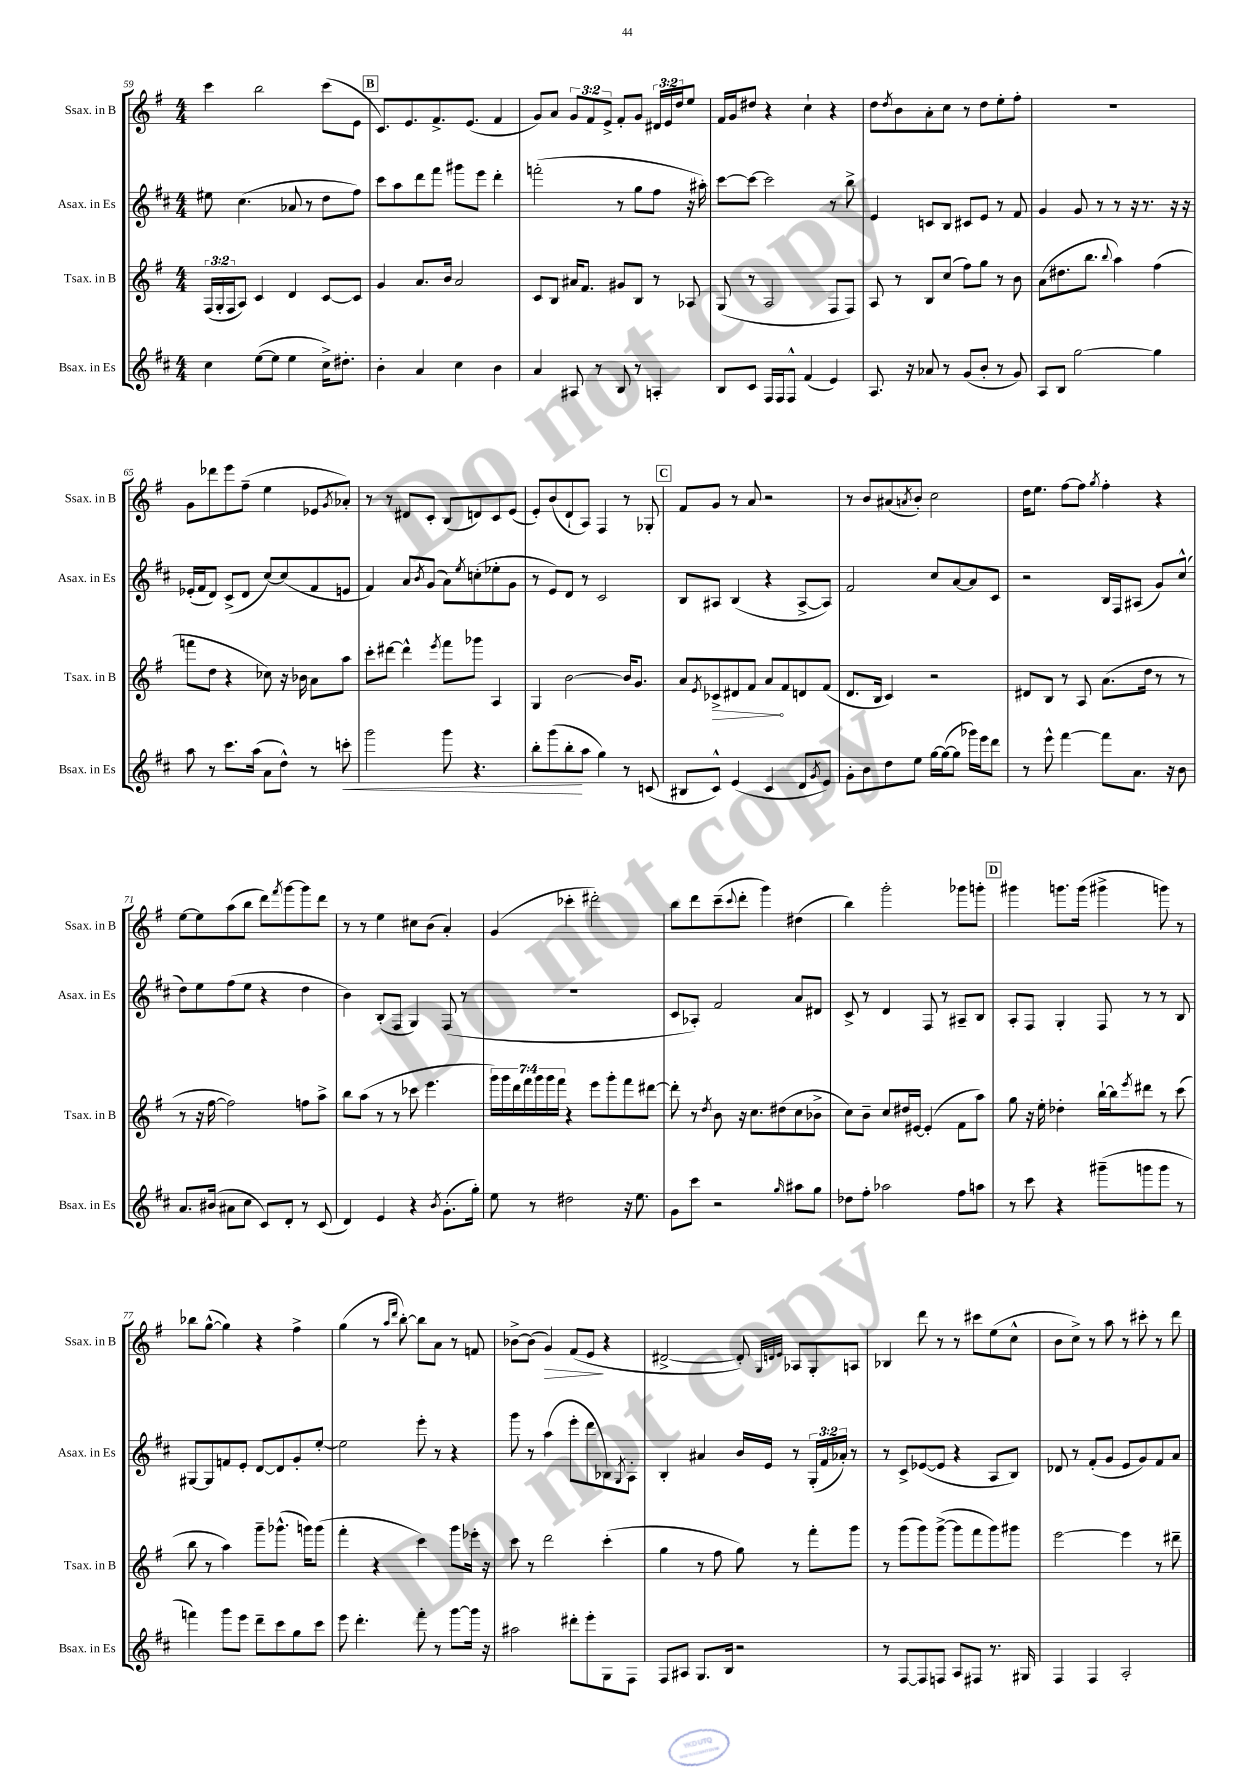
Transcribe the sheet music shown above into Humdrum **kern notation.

**kern	**dynam	**kern	**dynam	**kern	**kern	**dynam
*part4	*part4	*part3	*part3	*part2	*part1	*part1
*staff4	*staff4	*staff3	*staff3	*staff2	*staff1	*staff1
*I"Bsax. in Es	*	*I"Tsax. in B	*	*I"Asax. in Es	*I"Ssax. in B	*
*I'Bsax. in Es	*	*I'Tsax. in B	*	*I'Asax. in Es	*I'Ssax. in B	*
*clefG2	*	*clefG2	*	*clefG2	*clefG2	*
*k[f#c#]	*	*k[f#]	*	*k[f#c#]	*k[f#]	*
*M4/4	*	*M4/4	*	*M4/4	*M4/4	*
=59	=59	=59	=59	=59	=59	=59
4cc#\	.	(24F#/LL	.	8ee#X\	4ccc\	.
.	.	24G'/	.	.	.	.
.	.	24F#/J	.	.	.	.
.	.	8A/J)	.	(4.cc#\	.	.
([8ee\L	.	4c/	.	.	2bb\	.
8ee\J]	.	.	.	.	.	.
4ee\	.	4d/	.	8a-X/	.	.
.	.	.	.	8r	.	.
16cc#^\KL)	.	[8c/L	.	8dd\L	(8ccc\L	.
8.dd#X'\J	.	.	.	.	.	.
.	.	8c/J]	.	8ff#\J)	8e\J	.
!!LO:REH:place=s1:t=B
=60	=60	=60	=60	=60	=60	=60
4b'\	.	4g/	.	8ccc#\L	8.c/L)	.
.	.	.	.	8aa\	.	.
.	.	.	.	.	8.e/	.
4a/	.	8.a/L	.	8ddd\	.	.
.	.	.	.	8fff#\J	8.f#^/	.
.	.	16b/Jk	.	.	.	.
4cc#\	.	2a/	.	8ggg#X\L	.	.
.	.	.	.	.	(8.e/J	.
.	.	.	.	8eee\J	.	.
4b\	.	.	.	4ddd'\	4f#/	.
=61	=61	=61	=61	=61	=61	=61
4a/	.	8c/L	.	(2fffn'\	8g/L)	.
.	.	8B/J	.	.	8a/J	.
8A#X/	.	16a#X/KL	.	.	12g/L	.
.	.	8.f#/J	.	.	.	.
.	.	.	.	.	12f#/	.
8r	.	.	.	.	.	.
.	.	.	.	.	12e^/J	.
8B/	.	8g#X/L	.	8r	8f#'/L	.
8r	.	8B/J	.	8gg\L	8g/J	.
4An'/	.	8r	.	8ff#\J	24d#X/LL	.
.	.	.	.	.	24e/	.
.	.	.	.	.	24dd/J	.
.	.	8A-X/	.	16r	8ee/J	.
.	.	.	.	16aa#X'\)	.	.
=62	=62	=62	=62	=62	=62	=62
8B/L	.	(8G/	.	[8ccc#\L	16f#/LL	.
.	.	.	.	.	16g/J	.
8c#/J	.	8r	.	8ccc#\J_	8dd#X/J	.
16F#/LL	.	2A/	.	2ccc#\]	4r	.
16F#/J	.	.	.	.	.	.
8F#^^/J	.	.	.	.	.	.
(4f#/	.	.	.	.	4cc`\	.
4e/)	.	8F#/L	.	8r	4r	.
.	.	8F#/J)	.	8bb^\	.	.
=63	=63	=63	=63	=63	=63	=63
8.A/	.	8A/	.	4e/	8dd\L	.
.	.	.	.	.	8qdd/	.
.	.	8r	.	.	8b\	.
16r	.	.	.	.	.	.
8a-X/	.	8B/L	.	8cn/L	8a'\	.
8r	.	(8cc/J	.	8B/J	8cc\J	.
(8g/L	.	8ff#\L)	.	8c#X/L	8r	.
8b'/J	.	8gg\J	.	8e/J	8dd\L	.
8r	.	8r	.	8r	8ee'\	.
8g/)	.	8b\	.	8f#/	8ff#'\J	.
=64	=64	=64	=64	=64	=64	=64
8A/L	.	(8a\L	.	4g/	1r	.
8B/J	.	8.dd#X\	.	.	.	.
[2gg\	.	.	.	8g/	.	.
.	.	8.bb\J	.	.	.	.
.	.	.	.	8r	.	.
.	.	8qqbb/	.	.	.	.
.	.	4aa\)	.	8r	.	.
.	.	.	.	16r	.	.
.	.	.	.	8.r	.	.
4gg\]	.	(4ff#\	.	.	.	.
.	.	.	.	16r	.	.
.	.	.	.	16r	.	.
!!LO:LB:g=z
=65	=65	=65	=65	=65	=65	=65
8aa\	.	8fffn\L	.	(16e-X'/LL	8g\L	.
.	.	.	.	16f#/J	.	.
8r	.	8dd\J	.	8d/J)	8ddd-X\	.
8.ccc#\L	.	4r	.	(8c#^/L	8eee\	.
.	.	.	.	8d/J	(8ff#~\J	.
(16aa\Jk	.	.	.	.	.	.
8a\L	.	8cc-X\)	.	[8cc#/L)	4ee\	.
8dd^^\J)	.	16r	.	(8cc#/]	.	.
.	.	16b-X\	.	.	.	.
8r	.	8a\L	.	8f#/	8e-X/L	.
.	.	.	.	.	8qg/	.
!	!LO:HP:b	!	!	!	!	!
8cccn'\	<	8aa\J	.	8en/J	8a-X'/J)	.
=66	=66	=66	=66	=66	=66	=66
2ggg\	.	8ccc'\L	.	4f#/)	8r	.
.	.	[8ddd#X\J	.	.	8r	.
.	.	4ddd#^^\]	.	8a/L	8d#X/L	.
.	.	.	.	8qb/	.	.
.	.	.	.	(8g/J	8c'/J	.
.	.	8qeee/	.	.	.	.
8ggg\	.	8fff#\L	.	8a\L)	(8B/L	.
.	.	.	.	8qee/	.	.
4.r	.	8ggg-X\J	.	(8ccn'\	8dn/)	.
.	.	4A/	.	8ee-X'\	8c/	.
.	.	.	.	8g\J	(8e/J	.
=67	=67	=67	=67	=67	=67	=67
8bb'\L	.	4G/	.	8r	8e'/L)	.
(8ggg\	.	.	.	8e/L)	(8b/	.
8bb'\	.	[2b\	.	8d/J	8d`/	.
8aa\J	[	.	.	8r	8A/J)	.
4gg\)	.	.	.	2c#/	4F#/	.
8r	.	16b/KL]	.	.	8r	.
.	.	8.g/J	.	.	.	.
(8cn/	.	.	.	.	8G-X'/	.
!!LO:REH:place=s1:t=C
=68	=68	=68	=68	=68	=68	=68
8B#X/L	.	8a/L	.	8B/L	8f#/L	.
.	.	8qe/	.	.	.	.
!	!	!	!LO:HP:b	!	!	!
8c#^^/J)	.	8c-X^/	>	8A#X/J	8g/J	.
(4e/	.	8d#X/	.	(4B/	8r	.
.	.	8f#/J	.	.	8a/	.
4c#/	.	8a/L	.	4r	2r	.
.	.	8f#/	]	.	.	.
8d/L	.	8dn/	.	[8A#^/L	.	.
8qg/	.	.	.	.	.	.
8e/J)	.	(8f#/J	.	8A#/J])	.	.
=69	=69	=69	=69	=69	=69	=69
8g'\L	.	8.d/L	.	2f#/	8r	.
8b\	.	.	.	.	8b/L	.
.	.	16B/Jk	.	.	.	.
8dd\	.	4c/)	.	.	(8a#X/	.
.	.	.	.	.	8qan/	.
8ee\J	.	.	.	.	8b'/J)	.
[16gg\LL	.	2r	.	8cc#/L	2cc\	.
(16gg\J_	.	.	.	.	.	.
8gg\J]	.	.	.	[8a/	.	.
16ggg-X\LL)	.	.	.	8a/]	.	.
16eee\J	.	.	.	.	.	.
8ddd\J	.	.	.	8c#/J	.	.
=70	=70	=70	=70	=70	=70	=70
8r	.	8d#X/L	.	2r	16dd\KL	.
.	.	.	.	.	8.ee\J	.
8eee^^\	.	8B/J	.	.	.	.
[4fff#\	.	8r	.	.	[8ff#\L	.
.	.	8A/	.	.	8ff#\J]	.
.	.	.	.	.	8qgg/	.
8fff#\L]	.	(8.a\L	.	16B/LL	4ff#'\	.
.	.	.	.	16F#/J	.	.
8.a\J	.	.	.	(8A#X/J	.	.
.	.	16dd\Jk	.	.	.	.
.	.	8r	.	8g/L)	4r	.
16r	.	.	.	.	.	.
8b\	.	8r	.	(8cc#^^/J	.	.
!!LO:LB:g=z
=71	=71	=71	=71	=71	=71	=71
8.a/L	.	8r	.	8dd\L)	[8ee\L	.
.	.	16r	.	8ee\	8ee\]	.
(16b#X/Jk	.	[16ff#\	.	.	.	.
8a#X\L	.	2ff#\])	.	(8ff#\	(8aa\	.
8cc#\J	.	.	.	8ee\J	8bb\J	.
8c#/L)	.	.	.	4r	8ddd\L)	.
.	.	.	.	.	8qfff#/	.
8d'/J	.	.	.	.	[8ggg\	.
8r	.	8ffn\L	.	4dd\	8ggg\]	.
(8c#/	.	8aa^\J	.	.	8ddd\J	.
=72	=72	=72	=72	=72	=72	=72
4d/)	.	8bb\L	.	4b\)	8r	.
.	.	(8aa\J	.	.	8r	.
4e/	.	8r	.	(8B'/L	4ee\	.
.	.	8r	.	8F#/J	.	.
4r	.	8ccc-X\	.	4G/)	8cc#X\L	.
.	.	4.eee\	.	.	(8b\J	.
8qb/	.	.	.	.	.	.
(8.g'\L	.	.	.	(8F#/	4a'/)	.
.	.	.	.	8r	.	.
16gg'\Jk)	.	.	.	.	.	.
=73	=73	=73	=73	=73	=73	=73
8ee\	.	28ggg\LL)	.	1r	(4g/	.
.	.	28ggg\	.	.	.	.
.	.	28ddd\	.	.	.	.
.	.	28fff#\	.	.	.	.
8r	.	.	.	.	.	.
.	.	28ggg\	.	.	.	.
.	.	28ggg\	.	.	.	.
.	.	28fff#\JJ	.	.	.	.
2dd#X\	.	4r	.	.	4ccc-X'\	.
.	.	8eee\L	.	.	2ddd#X'\)	.
.	.	8ggg'\	.	.	.	.
16r	.	8fff#\	.	.	.	.
8.ee\	.	.	.	.	.	.
.	.	[8ddd#X\J	.	.	.	.
=74	=74	=74	=74	=74	=74	=74
8g\L	.	8ddd#'\]	.	8c#/L	8bb\L	.
8ccc#\J	.	8r	.	8A-X'/J)	8ddd\	.
.	.	8qdd/	.	.	.	.
2r	.	8b\	.	2f#/	(8ccc~\	.
.	.	.	.	.	8qqccc/	.
.	.	16r	.	.	8ddd'\J	.
.	.	8.cc\L	.	.	.	.
.	.	.	.	.	4ggg\)	.
.	.	(8dd#X\	.	.	.	.
16qqgg/	.	.	.	.	.	.
8aa#X\L	.	8cc\	.	8a/L	(4dd#X\	.
8gg\J	.	8b-X^\J	.	8d#X/J	.	.
=75	=75	=75	=75	=75	=75	=75
8dd-X\L	.	8cc\L)	.	8c#^/	4bb\)	.
8ff#'\J	.	8b~\J	.	8r	.	.
2aa-X\	.	8cc/L	.	4d/	2ggg'\	.
.	.	16dd#X/L	.	.	.	.
.	.	[16e#X/JJ	.	.	.	.
.	.	(4e#'/]	.	8F#/	.	.
.	.	.	.	8r	.	.
8ff#\L	.	8f#\L	.	8A#X~/L	8ggg-X\L	.
8aan\J	.	8aa\J)	.	8B/J	8gggn'\J	.
!!LO:REH:place=s1:t=D
=76	=76	=76	=76	=76	=76	=76
8r	.	8gg\	.	8A'/L	4ggg#X\	.
8ccc#\	.	16r	.	8F#/J	.	.
.	.	16ee'\	.	.	.	.
4r	.	4dd-X'\	.	4G'/	8.gggn\L	.
.	.	.	.	.	(16ggg\Jk	.
(8ggg#X~\L	.	[16bb`\LL	.	8F#/	4ggg#X^\	.
.	.	16bb\J]	.	.	.	.
.	.	8qeee/	.	.	.	.
8gggn\	.	8ddd#X\J	.	8r	.	.
8ggg\J	.	8r	.	8r	8gggn\)	.
8r	.	(8ccc\	.	8B/	8r	.
!!LO:LB:g=z
=77	=77	=77	=77	=77	=77	=77
4fffn\)	.	8bb\	.	[8G#X/L	8bb-X\L	.
.	.	8r	.	8G#/]	([8gg^^\J	.
8ggg\L	.	4aa\)	.	8fn/	4gg\])	.
8eee\J	.	.	.	8e'/J	.	.
8ddd~\L	.	8ggg~\L	.	[8d/L	4r	.
8ccc#\	.	(8.ggg-X^^\J	.	8d/]	.	.
8gg\	.	.	.	8g'/	4ff#^\	.
.	.	16gggn\KL)	.	.	.	.
8ccc#\J	.	(8ggg\J	.	[8ee'/J	.	.
=78	=78	=78	=78	=78	=78	=78
8eee\	.	4fff#'\	.	2ee\]	(4gg\	.
4.ddd'\	.	.	.	.	.	.
.	.	4r	.	.	8r	.
.	.	.	.	.	16qqaa/LL	.
.	.	.	.	.	16qqddd/JJ	.
.	.	.	.	.	[8bb'\)	.
8fff#'\	.	4ccc\)	.	8eee'\	8bb\L]	.
8r	.	.	.	8r	8a\J	.
[8ggg\L	.	8ggg\L	.	4r	8r	.
16ggg\Jk]	.	16eee-X'\Jk	.	.	8fn/	.
16r	.	16r	.	.	.	.
=79	=79	=79	=79	=79	=79	=79
2aa#X\	.	8ccc\	.	8ggg\	[8b-X^\L	.
.	.	8r	.	8r	(8b-\J]	.
!	!	!	!	!	!	!LO:HP:b
.	.	2ddd\	.	(4aa\	4g/)	>
8ddd#X'\L	.	.	.	8eee'\L	(8f#/L	.
8eee'\	.	.	.	8ddd\	8e/J	.
8G\	.	(4ccc'\	.	8B-X\)	4r	]
.	.	.	.	8qG/	.	.
8F#\J	.	.	.	8A'\J	.	.
=80	=80	=80	=80	=80	=80	=80
8F#/L	.	4gg\	.	4B'/	[2d#X^/	.
8A#X/J	.	.	.	.	.	.
8.G/L	.	8r	.	4a#X/	.	.
.	.	8ff#\	.	.	.	.
16B/Jk	.	.	.	.	.	.
2r	.	8gg\)	.	16b/LL	8d#'/])	.
.	.	.	.	16e/JJ	.	.
.	.	.	.	.	32qqG/LLL	.
.	.	.	.	.	32qqdn/	.
.	.	.	.	.	32qqe/JJJ	.
.	.	8r	.	8r	8A-X/L	.
.	.	8fff#'\L	.	(24G'/LL	8G'/	.
.	.	.	.	24f#/	.	.
.	.	.	.	24a-X'/JJ)	.	.
.	.	8ggg\J	.	8r	8An/J	.
=81	=81	=81	=81	=81	=81	=81
8r	.	8r	.	8r	4B-X/	.
[8F#/L	.	(8ggg\L	.	8c#^/L	.	.
8F#/]	.	8ggg\)	.	([8e-X/	8ddd\	.
8Fn/J	.	([8ggg^\J	.	8e-/J]	8r	.
8A/L	.	8ggg\L]	.	4r	8r	.
8F#X/J	.	8fff#\	.	.	8ccc#X\L	.
8.r	.	8ggg\)	.	8A/L	(8ee\	.
.	.	8ggg#X\J	.	8B/J)	8cc^^\J	.
16G#X/	.	.	.	.	.	.
=82	=82	=82	=82	=82	=82	=82
4F#/	.	[2eee\	.	8d-X/	8b\L	.
.	.	.	.	8r	8cc^\J)	.
4F#/	.	.	.	(8f#'/L	8r	.
.	.	.	.	8g/J	8aa\	.
2A'/	.	4eee\]	.	8e/L	8r	.
.	.	.	.	8g/)	8ccc#X'\	.
.	.	8r	.	8f#/	8r	.
.	.	8ddd#X~\	.	8a/J	8ddd\	.
==	==	==	==	==	==	==
*-	*-	*-	*-	*-	*-	*-
